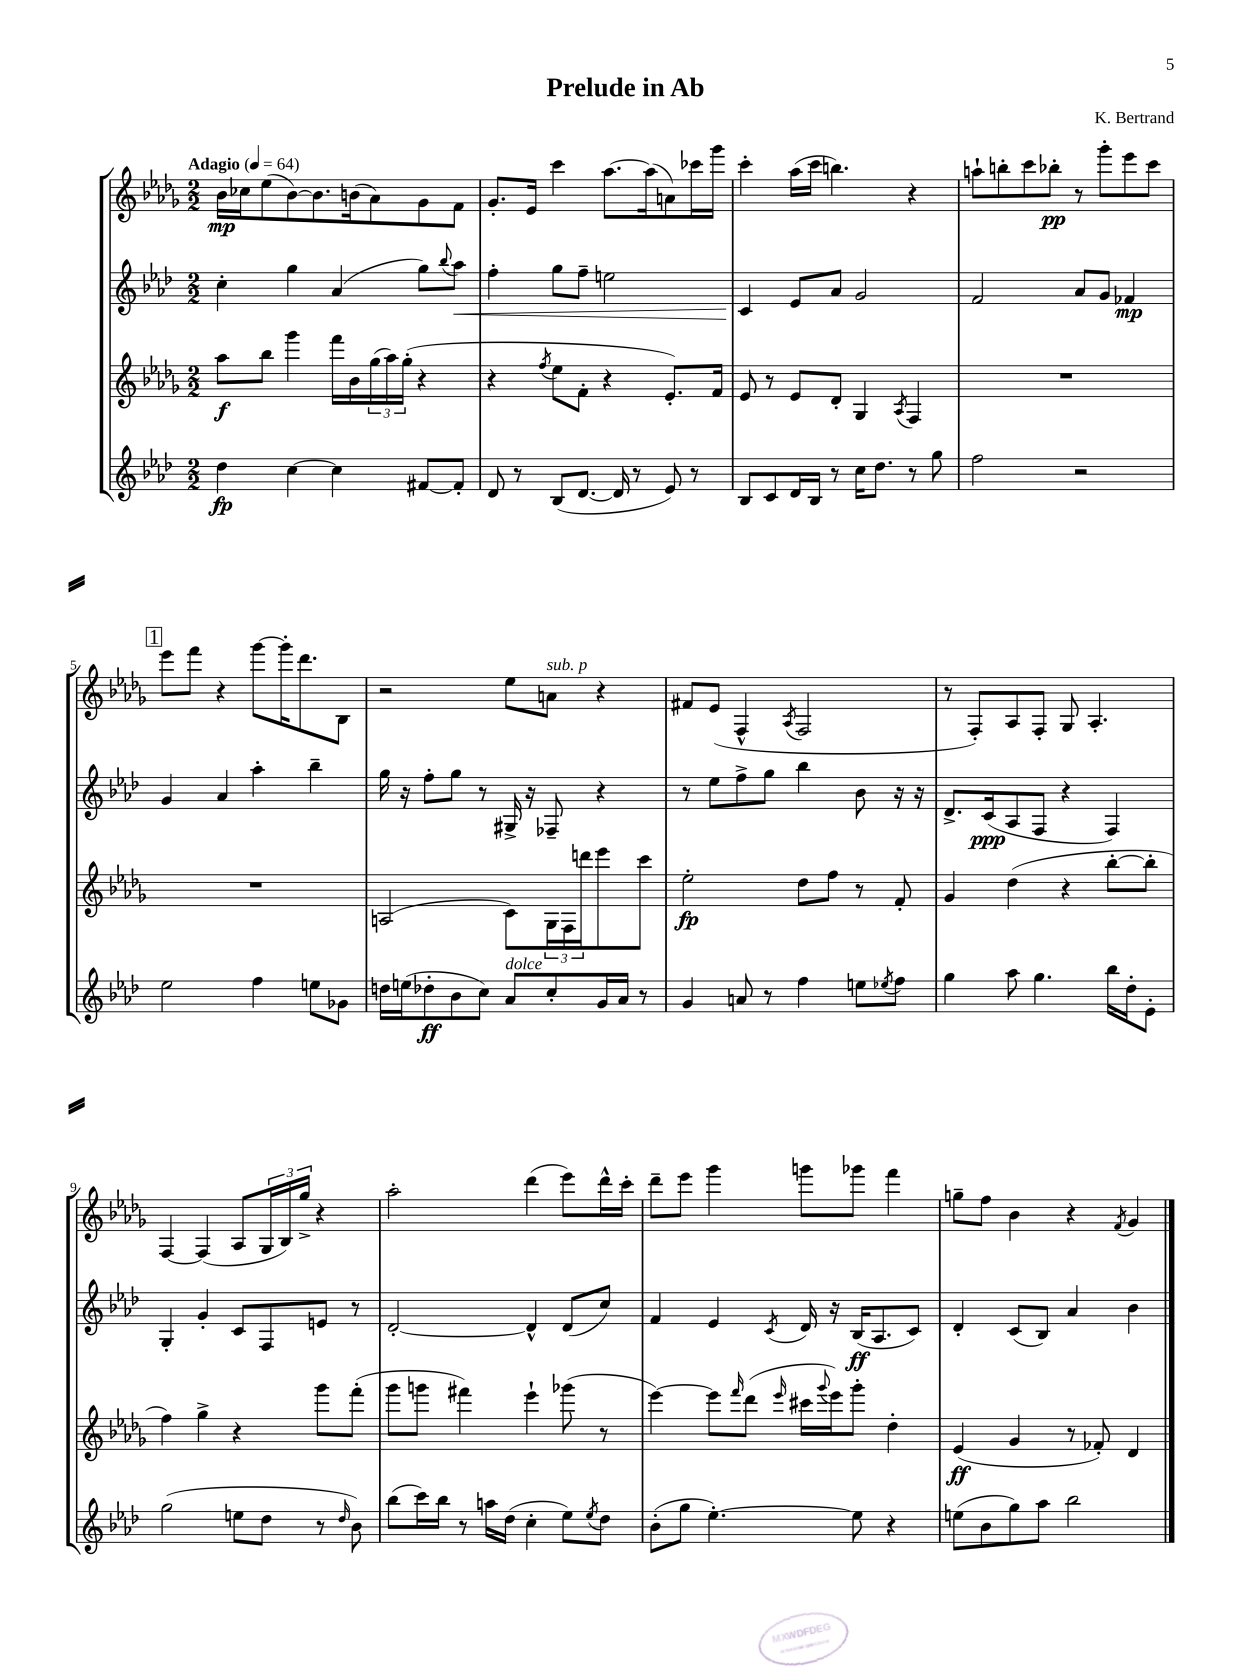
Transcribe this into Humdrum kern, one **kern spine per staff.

**kern	**dynam	**kern	**dynam	**kern	**dynam	**kern	**dynam
*part4	*part4	*part3	*part3	*part2	*part2	*part1	*part1
*staff4	*staff4	*staff3	*staff3	*staff2	*staff2	*staff1	*staff1
*clefG2	*	*clefG2	*	*clefG2	*	*clefG2	*
*k[b-e-a-d-]	*	*k[b-e-a-d-g-]	*	*k[b-e-a-d-]	*	*k[b-e-a-d-g-]	*
*M2/2	*	*M2/2	*	*M2/2	*	*M2/2	*
*MM64	*	*MM64	*	*MM64	*	*MM64	*
=1	=1	=1	=1	=1	=1	=1	=1
!	!	!	!	!	!	!LO:TX:a:B:t=Adagio	!
4dd-\	fp	8aa-\L	f	4cc'\	.	16b-\LL	mp
.	.	.	.	.	.	16cc-X\J	.
.	.	8bb-\J	.	.	.	(8ee-\	.
[4cc\	.	4ggg-\	.	4gg\	.	[8b-\)	.
.	.	.	.	.	.	8.b-\]	.
4cc\]	.	16fff\LL	.	(4a-/	.	.	.
.	.	16b-\	.	.	.	(16bn\k	.
.	.	(24gg-\	.	.	.	8a-\)	.
.	.	24aa-\)	.	.	.	.	.
.	.	(24gg-'\JJ	.	.	.	.	.
[8f#X/L	.	4r	.	8gg\L)	.	8g-\	.
.	.	.	.	8qqbb-/	.	.	.
!	!	!	!	!	!LO:HP:b	!	!
8f#'/J]	.	.	.	8aa-\J	<	8f\J	.
=2	=2	=2	=2	=2	=2	=2	=2
8d-/	.	4r	.	4ff'\	.	8.g-'/L	.
8r	.	.	.	.	.	.	.
.	.	.	.	.	.	16e-/Jk	.
.	.	8qff/	.	.	.	.	.
(8B-/L	.	8ee-\L	.	8gg\L	.	4ccc\	.
[8.d-/J	.	8f'\J	.	8ff~\J	.	.	.
.	.	4r	.	2een\	.	[8.aa-\L	.
16d-/]	.	.	.	.	.	.	.
8r	.	.	.	.	.	.	.
.	.	.	.	.	.	(16aa-\k]	.
8e-/)	.	8.e-'/L)	.	.	.	8an\)	.
8r	.	.	.	.	.	16ccc-X\L	.
.	.	16f/Jk	.	.	.	16ggg-\JJ	.
=3	=3	=3	=3	=3	=3	=3	=3
8B-/L	.	8e-/	.	4c/	.	4ccc'\	.
8c/	.	8r	.	.	.	.	.
16d-/L	.	8e-/L	.	8e-/L	[	(16aa-\LL	.
16B-/JJ	.	.	.	.	.	16ccc\JJ	.
8r	.	8d-'/J	.	8a-/J	.	4.bbn\)	.
16cc\KL	.	4G-/	.	2g/	.	.	.
8.dd-\J	.	.	.	.	.	.	.
.	.	8qA-/	.	.	.	.	.
8r	.	4F/	.	.	.	4r	.
8gg\	.	.	.	.	.	.	.
=4	=4	=4	=4	=4	=4	=4	=4
2ff\	.	1r	.	2f/	.	8aan`\L	.
.	.	.	.	.	.	8bbn'\	.
.	.	.	.	.	.	8ccc\	.
.	.	.	.	.	.	8bb-X'\J	pp
2r	.	.	.	8a-/L	.	8r	.
.	.	.	.	8g/J	.	8ggg-'\L	.
.	.	.	.	4f-X/	mp	8eee-\	.
.	.	.	.	.	.	8ccc\J	.
!!LO:LB:g=z
!!LO:REH:place=s1:t=1
=5	=5	=5	=5	=5	=5	=5	=5
2ee-\	.	1r	.	4g/	.	8eee-\L	.
.	.	.	.	.	.	8fff\J	.
.	.	.	.	4a-/	.	4r	.
4ff\	.	.	.	4aa-'\	.	[8ggg-\L	.
.	.	.	.	.	.	16ggg-'\K]	.
.	.	.	.	.	.	8.ddd-\	.
8een\L	.	.	.	4bb-~\	.	.	.
8g-X\J	.	.	.	.	.	8B-\J	.
=6	=6	=6	=6	=6	=6	=6	=6
16ddn\LL	.	(2An/	.	16gg\	.	2r	.
(16een\J	.	.	.	16r	.	.	.
8dd-X'\	ff	.	.	8ff'\L	.	.	.
8b-\	.	.	.	8gg\J	.	.	.
8cc\J)	.	.	.	8r	.	.	.
!LO:TX:a:i:t=dolce	!	!	!	!	!	!	!
8a-/L	.	8c\L)	.	16G#X^/	.	8ee-\L	.
.	.	.	.	16r	.	.	.
!	!	!	!	!	!	!LO:TX:a:i:t=sub. p	!
8cc'/	.	24G-\L	.	8F-X~/	.	8an\J	.
.	.	24F\	.	.	.	.	.
.	.	24dddn\J	.	.	.	.	.
16g/L	.	8eee-\	.	4r	.	4r	.
16a-/JJ	.	.	.	.	.	.	.
8r	.	8ccc\J	.	.	.	.	.
=7	=7	=7	=7	=7	=7	=7	=7
4g/	.	2ee-'\	fp	8r	.	8f#X/L	.
.	.	.	.	8ee-\L	.	(8e-/J	.
8an/	.	.	.	8ff^\	.	4F^^/	.
8r	.	.	.	8gg\J	.	.	.
.	.	.	.	.	.	8qA-/	.
4ff\	.	8dd-\L	.	4bb-\	.	2F/	.
.	.	8ff\J	.	.	.	.	.
8een\L	.	8r	.	8b-\	.	.	.
8qee-X/	.	.	.	.	.	.	.
8ff\J	.	8f'/	.	16r	.	.	.
.	.	.	.	16r	.	.	.
=8	=8	=8	=8	=8	=8	=8	=8
4gg\	.	4g-/	.	8.d-^/L	.	8r	.
.	.	.	.	.	.	8F'/L)	.
.	.	.	.	(16c/k	ppp	.	.
8aa-\	.	(4dd-\	.	8A-/	.	8A-/	.
4.gg\	.	.	.	8F/J	.	8F'/J	.
.	.	4r	.	4r	.	8G-/	.
.	.	.	.	.	.	4.A-'/	.
16bb-\LL	.	[8bb-'\L	.	4F/)	.	.	.
16dd-'\J	.	.	.	.	.	.	.
8e-'\J	.	8bb-'\J]	.	.	.	.	.
!!LO:LB:g=z
=9	=9	=9	=9	=9	=9	=9	=9
(2gg\	.	4ff\)	.	4G'/	.	[4F/	.
.	.	4gg-^\	.	4g'/	.	(4F/]	.
8een\L	.	4r	.	8c/L	.	8A-/L	.
8dd-\J	.	.	.	8F/	.	24G-/L	.
.	.	.	.	.	.	24B-/)	.
.	.	.	.	.	.	24gg-^/JJ	.
8r	.	8ggg-\L	.	8en/J	.	4r	.
16qqdd-/	.	.	.	.	.	.	.
8b-\)	.	(8fff'\J	.	8r	.	.	.
=10	=10	=10	=10	=10	=10	=10	=10
(8bb-\L	.	8ggg-\L	.	[2d-'/	.	2aa-'\	.
16ccc\L)	.	8gggn\J	.	.	.	.	.
16bb-\JJ	.	.	.	.	.	.	.
8r	.	4fff#X\)	.	.	.	.	.
16aan\LL	.	.	.	.	.	.	.
(16dd-\JJ	.	.	.	.	.	.	.
4cc'\	.	4eee-`\	.	4d-^^/]	.	(4ddd-\	.
8ee-\L)	.	(8ggg-X\	.	(8d-/L	.	8eee-\L)	.
8qee-/	.	.	.	.	.	.	.
8dd-\J	.	8r	.	8cc/J)	.	16ddd-^^\L	.
.	.	.	.	.	.	16ccc'\JJ	.
=11	=11	=11	=11	=11	=11	=11	=11
(8b-'\L	.	[4eee-\)	.	4f/	.	8ddd-~\L	.
8gg\J	.	.	.	.	.	8eee-\J	.
[4.ee-'\)	.	8eee-\L]	.	4e-/	.	4ggg-\	.
.	.	16qqfff/	.	.	.	.	.
.	.	(8ddd-\J	.	.	.	.	.
.	.	16qqeee-/	.	8qc/	.	.	.
.	.	16ccc#X\LL	.	16d-/	.	8gggn\L	.
.	.	8qqggg-/	.	.	.	.	.
.	.	16eee-\J)	.	16r	.	.	.
8ee-\]	.	8ggg-'\J	.	(16B-/KL	ff	8ggg-X\J	.
.	.	.	.	8.A-/	.	.	.
4r	.	4dd-'\	.	.	.	4fff\	.
.	.	.	.	8c/J)	.	.	.
=12	=12	=12	=12	=12	=12	=12	=12
(8een\L	.	(4e-/	ff	4d-'/	.	8ggn~\L	.
8b-\	.	.	.	.	.	8ff\J	.
8gg\)	.	4g-/	.	(8c/L	.	4b-\	.
8aa-\J	.	.	.	8B-/J)	.	.	.
2bb-\	.	8r	.	4a-/	.	4r	.
.	.	8f-X'/)	.	.	.	.	.
.	.	.	.	.	.	8qf/	.
.	.	4d-/	.	4b-\	.	4g-/	.
==	==	==	==	==	==	==	==
*-	*-	*-	*-	*-	*-	*-	*-
